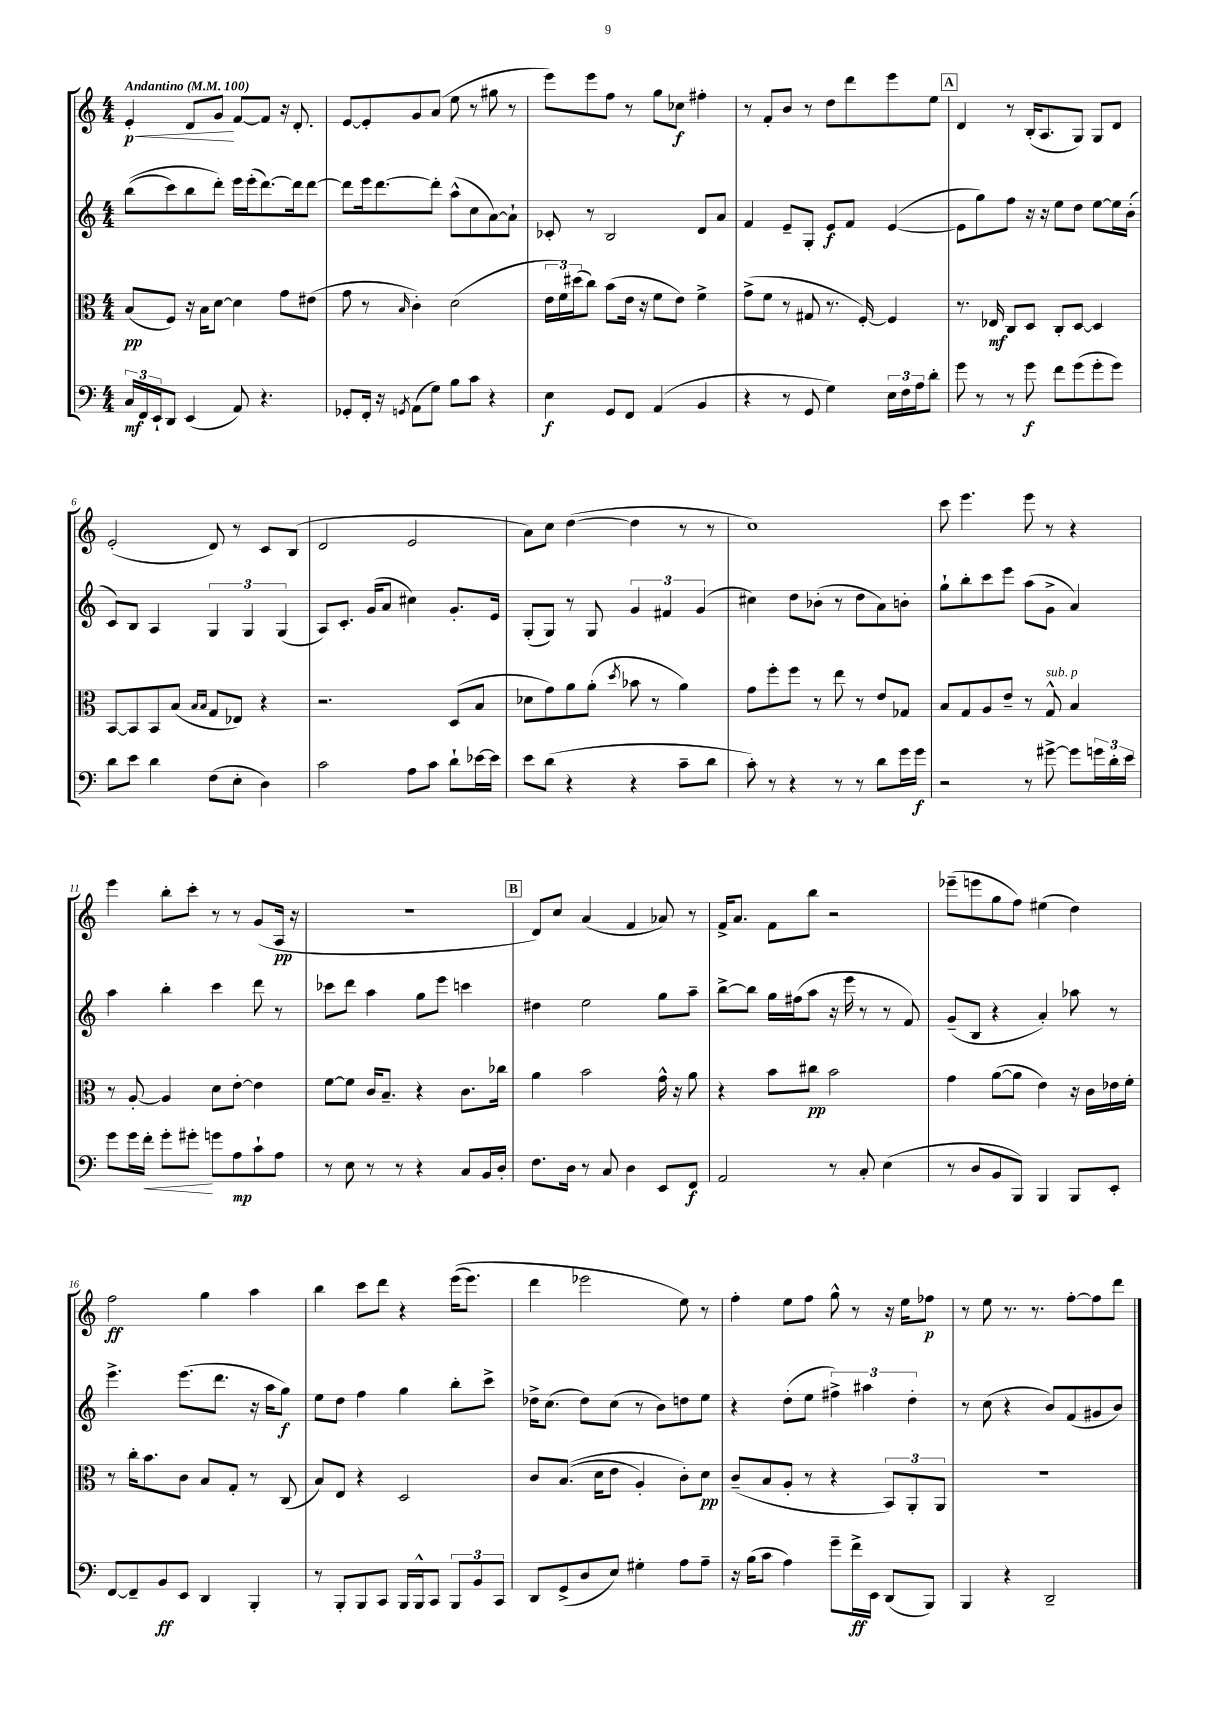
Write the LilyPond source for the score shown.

<<
\new StaffGroup <<
\new Staff = "s0" {
    \clef treble \key c \major \numericTimeSignature \time 4/4 \tempo "Andantino" 4 = 100
    e'4-.\p\< d'8 g'8\! f'8~ f'8 r16 d'8.-. |
    e'8~ e'8-. g'8 a'8( e''8 r8 gis''8 r8 |
    e'''8) e'''8 f''8 r8 g''8 ces''8\f fis''4-. |
    r8 f'8-. b'8 r8 d''8 d'''8 e'''8 e''8 |
    \mark \markup { \box "A" } d'4 r8 b16-.( a8. g8) g8 d'8 |
    e'2-.( d'8) r8 c'8 b8( |
    d'2 e'2 |
    a'8) c''8 d''4~( d''4 r8 r8 |
    c''1) |
    c'''8 e'''4. e'''8 r8 r4 |
    e'''4 b''8-. c'''8-. r8 r8 g'8( a16\pp r16 |
    R1 |
    \mark \markup { \box "B" } d'8) c''8 a'4( f'4 aes'8) r8 |
    f'16-> a'8. f'8 b''8 r2 |
    ees'''8--( e'''8 g''8 f''8) eis''4( d''4) |
    f''2\ff g''4 a''4 |
    b''4 c'''8 d'''8 r4 e'''16(\( e'''8.) |
    d'''4 ees'''2 e''8\) r8 |
    f''4-. e''8 f''8 g''8-^ r8 r16 e''16 fes''8\p |
    r8 e''8 r8. r8. f''8~-. f''8 d'''8 \bar "|." |
}
\new Staff = "s1" {
    \clef treble \key c \major \numericTimeSignature \time 4/4
    b''8(\( c'''8) b''8 d'''8-.\) e'''16 e'''16-.( d'''8.~) d'''16 d'''8~ |
    d'''8 e'''16 d'''8.~ d'''8-. a''8-^( c''8 a'8~) a'8-! |
    ces'8-. r8 b2 d'8 a'8 |
    f'4 e'8-- g8-. e'8\f f'8 e'4~( |
    \mark \markup { \box "A" } e'8 g''8) f''8 r16 r16 e''8 d''8 e''8~ e''16 b'16-.( |
    c'8) b8 a4 \tuplet 3/2 { g4 g4 g4( } |
    a8) c'8.-. g'16( a'8 cis''4) g'8.-. e'16 |
    g8-.( g8) r8 g8 \tuplet 3/2 { g'4 fis'4 g'4( } |
    cis''4) d''8 bes'8-.( r8 d''8 a'8) b'8-. |
    g''8-! b''8-. c'''8 e'''8 a''8( g'8-> a'4) |
    a''4 b''4-. c'''4 d'''8 r8 |
    ces'''8 d'''8 a''4 g''8 e'''8 c'''4 |
    \mark \markup { \box "B" } dis''4 e''2 g''8 a''8-- |
    b''8~-> b''8 g''16 fis''16( a''8 r16 e'''16 r8 r8 f'8) |
    g'8--( b8 r4 a'4-.) aes''8 r8 |
    e'''4.-> e'''8.( d'''8. r16 a''16 g''8\f) |
    e''8 d''8 f''4 g''4 b''8-. c'''8-> |
    des''16-> c''8.( des''8) c''8( r8 b'8) d''8 e''8 |
    r4 d''8-.( e''8 \tuplet 3/2 { fis''4->) ais''4 d''4-. } |
    r8 c''8( r4 b'8) f'8( gis'8 b'8) \bar "|." |
}
\new Staff = "s2" {
    \clef alto \key c \major \numericTimeSignature \time 4/4
    b8\pp( f8) r16 b16 d'8~ d'4 g'8 eis'8( |
    g'8 r8 \grace { b16 } c'4-.) d'2( |
    \tuplet 3/2 { e'16 f'16) dis''16( } c''8) b'8( e'16 r16 f'8 e'8) f'4-> |
    g'8->( f'8 r8 gis8 r8. f16~-.) f4 |
    \mark \markup { \box "A" } r8. ees16\mf c8 d8 c8-. d8~ d4 |
    b,8~ b,8 b,8 b8( \grace { b16 b16 } g8 ees8) r4 |
    r2. d8( b8 |
    des'8 g'8) a'8 a'8-.( \acciaccatura { d''8 } bes'8 r8 a'4) |
    g'8 f''8-. f''8 r8 e''8 r8 e'8 ges8 |
    b8 g8 a8 e'8-- r8 g8-^^\markup { \italic "sub. p" } b4 |
    r8 a8~-. a4 d'8 e'8~-. e'4 |
    f'8~ f'8 c'16 b8.-- r4 c'8. ces''16 |
    \mark \markup { \box "B" } a'4 b'2 g'16-^ r16 a'8 |
    r4 b'8 cis''8\pp b'2 |
    g'4 a'8~( a'8 e'4) r16 c'16 ees'16 f'16-. |
    r8 c''16-. b'8. c'8 b8 g8-. r8 c8( |
    b8) e8 r4 d2 |
    c'8 b8.(\( d'16 e'8 a4-.) c'8-.\) d'8\pp |
    c'8--( b8 a8-. r8 r4 \tuplet 3/2 { b,8) a,8-. a,8 } |
    R1 \bar "|." |
}
\new Staff = "s3" {
    \clef bass \key c \major \numericTimeSignature \time 4/4
    \tuplet 3/2 { c16\mf f,16 e,16-! } d,8 e,4( a,8) r4. |
    ges,8-. f,16-. r16 \acciaccatura { g,8 } a,8( g8) b8 c'8 r4 |
    e4\f g,8 f,8 a,4( b,4 |
    r4 r8 g,8 g4) \tuplet 3/2 { e16 f16 a16 } d'8-. |
    \mark \markup { \box "A" } g'8 r8 r8 g'8\f f'8 g'8( g'8-. g'8) |
    d'8 e'8 d'4 f8( e8-. d4) |
    c'2 a8 c'8 d'8-! ees'16~ ees'16 |
    e'8 d'8( r4 r4 c'8-- d'8 |
    c'8-.) r8 r4 r8 r8 d'8 g'16 g'16\f |
    r2 r8 gis'8~-> gis'8 \tuplet 3/2 { g'16 d'16-. e'16 } |
    g'8 g'16 f'16-.\< g'8-. gis'8-.\! g'8 a8\mp c'8-! a8 |
    r8 e8 r8 r8 r4 c8 b,16 d16-. |
    \mark \markup { \box "B" } f8. d16 r8 c8 d4 e,8 f,8\f |
    a,2 r8 c8-. e4( |
    r8 d8 b,8 b,,8) b,,4 b,,8 e,8-. |
    f,8~ f,8-- b,8\ff e,8 d,4 b,,4-. |
    r8 b,,8-. b,,8 c,8 b,,16 b,,16-^ c,8 \tuplet 3/2 { b,,8 b,8 c,8 } |
    d,8 g,8->( d8 e8) gis4-. a8 a8-- |
    r16 b16( c'8 a4) g'8-- f'16->\ff e,16 d,8( b,,8) |
    b,,4 r4 d,2-- \bar "|." |
}
>>
>>
